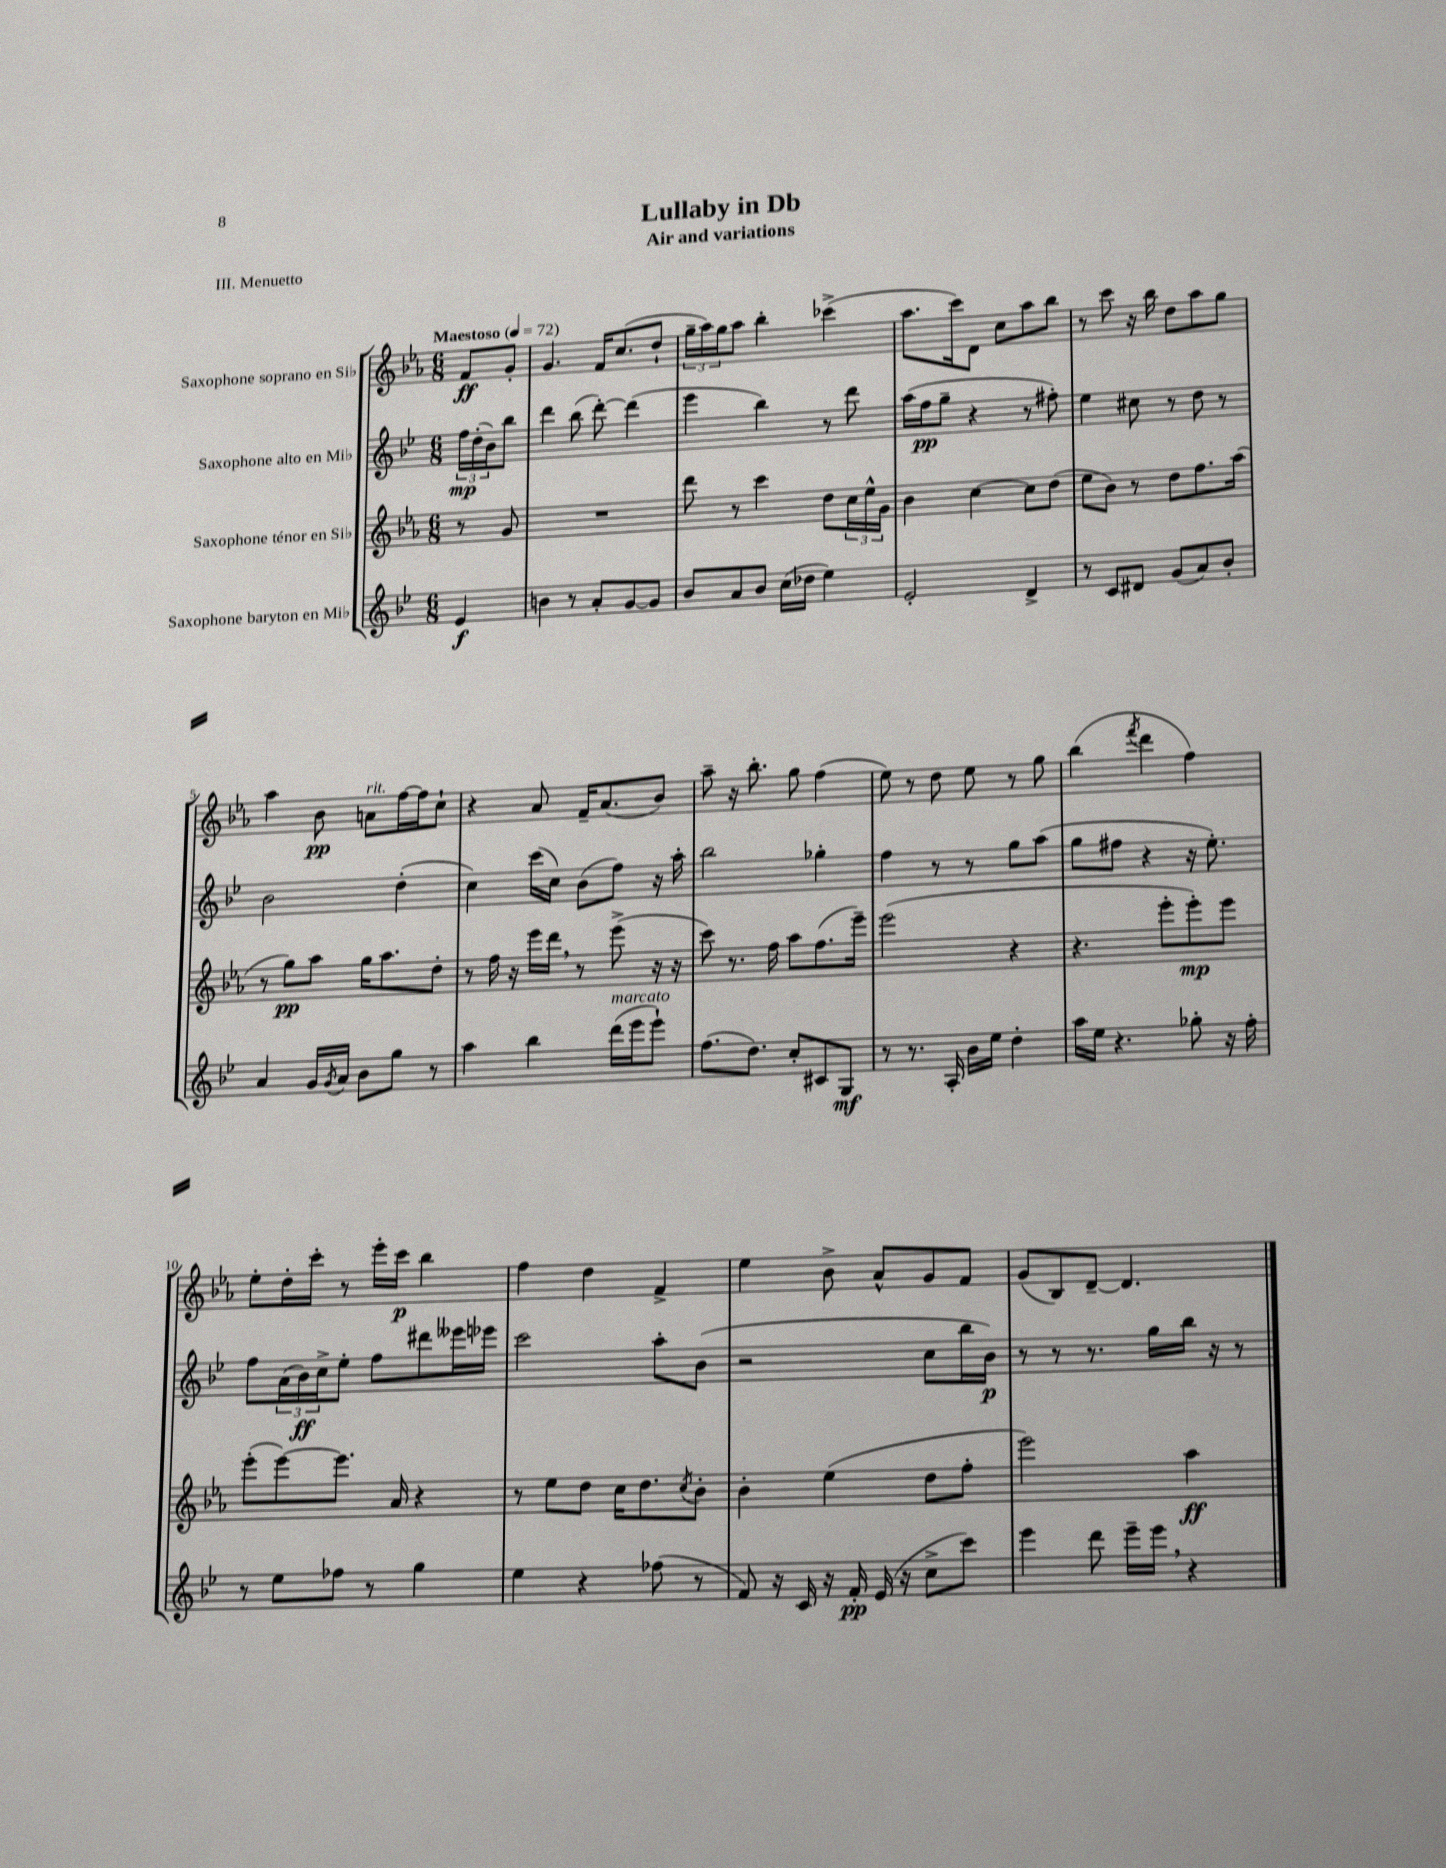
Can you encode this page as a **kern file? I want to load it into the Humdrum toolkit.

**kern	**kern	**kern	**kern
*staff4	*staff3	*staff2	*staff1
*clefG2	*clefG2	*clefG2	*clefG2
*k[b-e-]	*k[b-e-a-]	*k[b-e-]	*k[b-e-a-]
*M6/8	*M6/8	*M6/8	*M6/8
*MM72	*MM72	*MM72	*MM72
4e-	8r	24ff	8f
.	.	(24dd'	.
.	.	24b-)	.
.	8g	8bb-	8g'
=	=	=	=
4b	2.r	4ddd	4.g
8r	.	(8bb-	.
8a'	.	[8ddd')	16f
.	.	.	(8.cc
[8g	.	(4ddd]	.
8g]	.	.	8dd`
=	=	=	=
8b-	8ddd	4eee-	24gg~
.	.	.	24aa-)
.	.	.	24gg
8a	8r	.	8aa-
8b-	4ccc	4bb-)	4bb-'
(16cc	.	.	.
16dd-	.	.	.
4ee-)	8dd	8r	(4ccc-^
.	24cc	8ddd	.
.	24ee-^^	.	.
.	24g	.	.
=	=	=	=
2e-'	4b-	(16aa	8.aa-
.	.	16ff	.
.	.	8gg~	.
.	.	.	16ccc)
.	[4cc	4r	8d
.	.	.	8cc
4d^	8cc]	8r	8aa-
.	(8dd	8ff#')	8bb-
=	=	=	=
8r	8ee-	4ee-	8r
8c	8b-)	.	8ccc
8d#	8r	8cc#	16r
.	.	.	16bb-
(8g	8dd	8r	8dd
8a)	8.ff	8dd	8aa-
8b-'	.	8r	8gg
.	(16aa-	.	.
=	=	=	=
4a	8r	2b-	4aa-
.	8gg)	.	.
16g	8aa-	.	8b-
8qg	.	.	.
16a	.	.	.
8b-	16gg	.	8a
.	8.aa-	.	.
8gg	.	(4dd'	[16ff
.	.	.	16ff]
8r	8dd'	.	8cc`
=	=	=	=
4aa	8r	4cc)	4r
.	16ff	.	.
.	16r	.	.
4bb-	16eee-	(16ccc	8a-
.	16ddd	16cc)	.
.	8r	(8b-	16f~
.	.	.	(8.a-
(16ddd	(8eee-^	8ff)	.
16eee-	.	.	.
8eee-`)	16r	16r	8b-)
.	16r	16aa'	.
=	=	=	=
(8.ff	8ccc)	2bb-	8aa-~
.	8.r	.	16r
8.dd)	.	.	8.bb-'
.	16ff	.	.
8cc'	8aa-	.	8gg
8c#	(8.ff	4gg-'	(4ff
8G	.	.	.
.	16eee-~)	.	.
=	=	=	=
8r	(2eee-	4ff	8ee-)
8.r	.	.	8r
.	.	8r	8dd
16A'	.	.	.
16b-	.	8r	8ee-
16ee-	.	.	.
4dd'	4r	8gg	8r
.	.	(8aa	8gg
=	=	=	=
16aa	4.r	8gg	(4bb-
16ee-	.	.	.
4.r	.	8ff#	.
.	.	.	8qfff
.	.	4r	4ddd
.	8eee-'	.	.
8gg-'	8eee-')	16r	4ff)
.	.	8.ee-')	.
16r	8eee-	.	.
16ff'	.	.	.
=	=	=	=
8r	(8eee-'	8ff	8ee-'
8ee-	[8eee-)	(24a	16dd'
.	.	24b-)	.
.	.	.	16ccc'
.	.	24cc^	.
8ff-	8.eee-]	8ee-'	8r
8r	.	8ff	16eee-'
.	16a-	.	16ccc
4gg	4r	8ddd#	4bb-
.	.	16eee--	.
.	.	16eee-	.
=	=	=	=
4ee-	8r	2ccc	4ff
.	8ee-	.	.
4r	8dd	.	4dd
.	16cc	.	.
.	8.dd	.	.
(8ff-	.	8aa'	4f^
.	8qcc	.	.
8r	8b-'	(8b-	.
=	=	=	=
8f)	4b-'	2r	4ee-
16r	.	.	.
16c	.	.	.
16r	(4ee-	.	8b-^
16f'	.	.	.
(16e-	.	.	8a-^^
16r	.	.	.
8cc^	8dd	8cc	8g
8ccc)	8ff'	16bb-	8f
.	.	16b-)	.
=	=	=	=
4eee-	2eee-)	8r	(8g
.	.	8r	8B-)
8ddd	.	8.r	[8d~
16eee-~	.	.	4.d]
16eee-	.	16gg	.
4r	4aa-	16bb-	.
.	.	16r	.
.	.	8r	.
==	==	==	==
*-	*-	*-	*-
